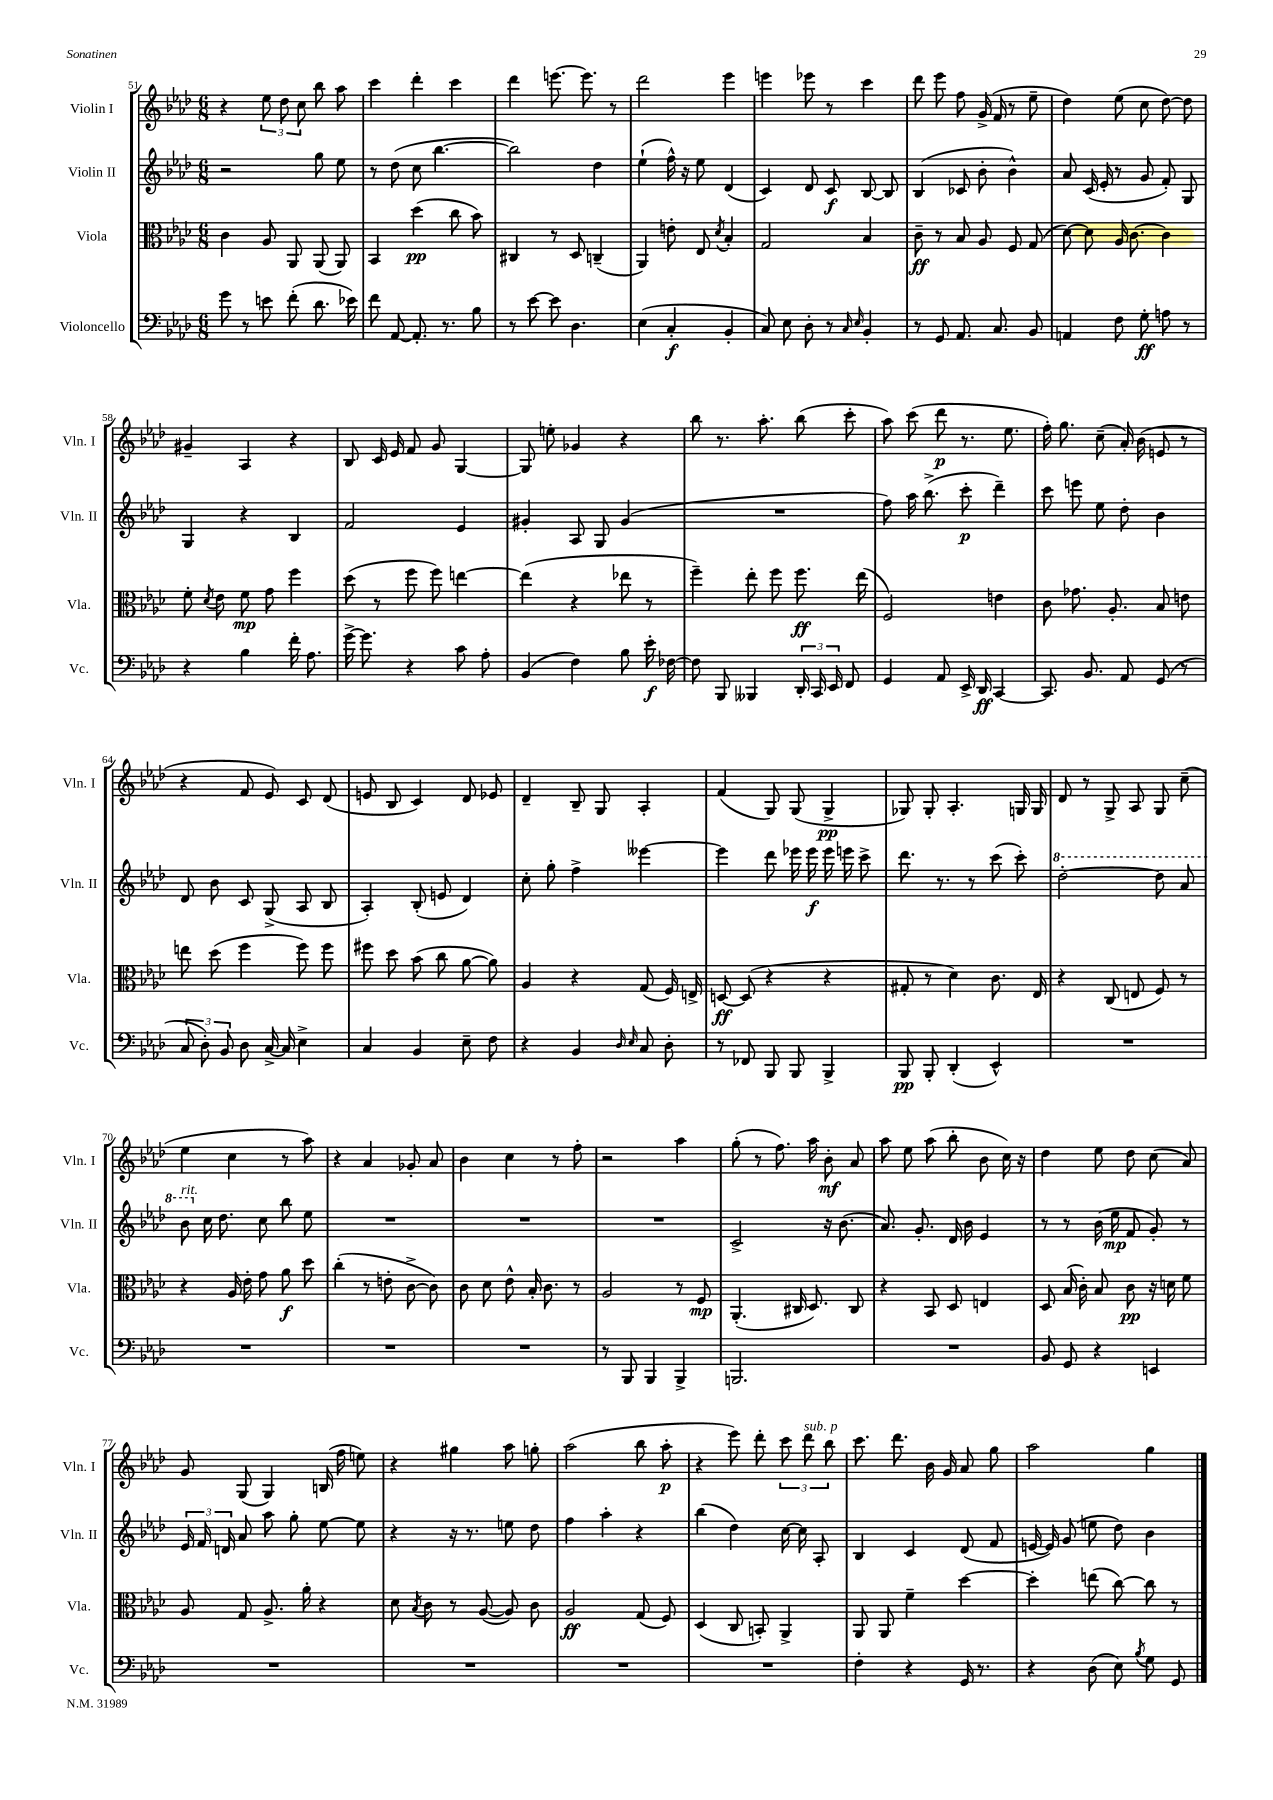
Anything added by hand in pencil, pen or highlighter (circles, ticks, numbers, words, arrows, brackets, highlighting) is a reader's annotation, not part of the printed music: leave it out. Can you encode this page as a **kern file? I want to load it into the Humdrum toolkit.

**kern	**kern	**kern	**kern
*staff4	*staff3	*staff2	*staff1
*clefF4	*clefC3	*clefG2	*clefG2
*k[b-e-a-d-]	*k[b-e-a-d-]	*k[b-e-a-d-]	*k[b-e-a-d-]
*M6/8	*M6/8	*M6/8	*M6/8
8g\	4c\	2r	4r
8r	.	.	.
8e\	8A-/	.	12ee-\
.	.	.	12dd-\
(8f'\	8AA-/	.	.
.	.	.	12cc\
8.d-\	(8AA-/	8gg\	8bb-\
.	8AA-/)	8ee-\	8aa-\
16e-\)	.	.	.
=	=	=	=
8f\	4BB-/	8r	4ccc\
[8AA-/	.	(8dd-\	.
8.AA-'/]	(4dd-\	8cc\	4ddd-'\
.	.	[4.bb-\	.
8.r	.	.	.
.	8cc\	.	4ccc\
8B-\	8b-\)	.	.
=	=	=	=
8r	4C#/	2bb-\])	4ddd-\
[8e-\	.	.	.
8e-\]	8r	.	[8.eee\
4.D-\	8D-/	.	.
.	.	.	8.eee\]
.	(4C~/	4dd-\	.
.	.	.	8r
=	=	=	=
(4E-\	4AA-/)	(4ee-`\	2ddd-\
4C'/	8e'\	16ff^^\)	.
.	.	16r	.
.	8E-/	8ee-\	.
.	8qd-/	.	.
4BB-'/	4B-'/	(4d-/	4eee-\
=	=	=	=
8C/)	2G/	4c/)	4eee\
8E-\	.	.	.
8D-'\	.	8d-/	8eee-\
8r	.	8c/	8r
16qqC/	.	.	.
16qqE-/	.	.	.
4BB-'/	4B-/	[8B-/	4ccc\
.	.	8B-/]	.
=	=	=	=
8r	8c~\	(4B-/	8ddd-\
8GG/	8r	.	8eee-\
8.AA-/	8B-/	8c-/	8ff\
.	8A-/	8b-'\	(16g^/
8.C/	.	.	16f/
.	8F/	4b-^^\)	8r
8BB-/	(8G/	.	8ee-~\
=	=	=	=
4AA/	[8d-\)	8a-/	4dd-\)
.	8d-\]	(16c/	.
.	.	16e-'/	.
8F\	16A-/	8r	(8ee-\
.	[8.c\	.	.
8G'\	.	8g/	8cc\
8A\	4c\]	8f'/)	[8dd-\)
8r	.	8G/	8dd-\]
=	=	=	=
4r	8f'\	4G/	4g#~/
.	8qd-/	.	.
.	8e-\	.	.
4B-\	8f\	4r	4A-/
.	8g\	.	.
16f'\	4ff\	4B-/	4r
8.A-\	.	.	.
=	=	=	=
[16g^\	(8dd-\	2f/	8B-/
8.g\]	.	.	.
.	8r	.	16c/
.	.	.	16e-/
4r	8ff\	.	8f/
.	8ff\)	.	8g/
8c\	[4ee\	4e-/	[4G/
8A-'\	.	.	.
=	=	=	=
(4BB-/	(4ee\]	4g#'/	8G/]
.	.	.	8ee'\
4F\)	4r	8A-/	4g-/
.	.	8G/	.
8B-\	8ee-\	(4g#/	4r
16e-'\	8r	.	.
[16F-\	.	.	.
=	=	=	=
8F-\]	4ff~\)	2.r	8bb-\
8BBB-/	.	.	8.r
4BBB--/	8ee-'\	.	.
.	.	.	8.aa-'\
.	8ff\	.	.
24DD-'/	8.ff\	.	(8bb-\
24CC/	.	.	.
24EE-/	.	.	.
8FF/	.	.	8ccc'\
.	(16ee-\	.	.
=	=	=	=
4GG/	2F/)	8ff\)	8aa-\)
.	.	16aa-\	(8ccc\
.	.	(8.bb-^\	.
8AA-/	.	.	8ddd-\
16EE-^/	.	8ccc'\	8.r
16DD-/	.	.	.
[4CC/	4e\	4ddd-~\)	.
.	.	.	8.ee-\
=	=	=	=
8.CC/]	8c\	8ccc\	16ff'\)
.	.	.	8.gg\
.	8.g-\	8eee\	.
8.BB-/	.	.	.
.	.	8ee-\	(8cc~\
.	8.A-'/	.	.
8AA-/	.	8dd-'\	16a-'/)
.	.	.	(16b-\
(8GG/	8B-/	4b-\	8e/
8r	8e\	.	8r
=	=	=	=
12C/	8ee\	8d-/	4r
12D-'\)	.	.	.
.	(8dd-\	8b-\	.
12BB-/	.	.	.
8D-\	4ff\	8c/	8f/
[16C^/	.	(8G^/	8e-/)
16C/]	.	.	.
4E-^\	8ff\)	8A-/	8c/
.	8ff\	8B-/	(8d-/
=	=	=	=
4C/	8ff#\	4A-'/)	8e/
.	8dd-\	.	8B-/
4BB-/	(8b-\	(8B-'/	4c/)
.	8cc\	8e/	.
8E-~\	[8a-\	4d-/)	8d-/
8F\	8a-\])	.	8e-/
=	=	=	=
4r	4A-/	8cc'\	4d-~/
.	.	8gg'\	.
4BB-/	4r	4ff^\	8B-~/
.	.	.	8G/
16qqD-/	.	.	.
16qqE-/	.	.	.
8C/	(8G/	[4eee--\	4A-'/
8D-'\	16F/)	.	.
.	16E^/	.	.
=	=	=	=
8r	[8D/	4eee--\]	(4f/
8FF-/	(8D/]	.	.
8BBB-/	4r	8ddd-\	8G/)
8BBB-/	.	16eee-\	(8G/
.	.	16eee-\	.
4BBB-^/	4r	16eee-\	4G^/
.	.	16eee\	.
.	.	8ccc^\	.
=	=	=	=
8BBB-/	8G#'/	8.ddd-\	8G-/)
8BBB-'/	8r	.	8G-'/
.	.	8.r	.
(4DD-'/	4d-\)	.	4.A-'/
.	.	8r	.
4EE-^^/)	8.c\	(8ccc\	.
.	.	8ccc'\)	16G/
.	16E-/	.	16G/
=	=	=	=
2.r	4r	[2ddd-'\	8d-/
.	.	.	8r
.	(8C/	.	8G^/
.	8E/	.	8A-/
.	8F/)	8ddd-\]	8G/
.	8r	8aa-/	(8cc~\
=	=	=	=
2.r	4r	8bb-\	4ee-\
.	.	16cc\	.
.	.	8.dd-\	.
.	16A-/	.	4cc\
.	16e-'\	.	.
.	8g\	8cc\	.
.	8a-\	8bb-\	8r
.	8dd-\	8ee-\	8aa-\)
=	=	=	=
2.r	(4cc'\	2.r	4r
.	8r	.	4a-/
.	8e'\	.	.
.	[8c^\	.	8g-'/
.	8c\])	.	8a-/
=	=	=	=
2.r	8c\	2.r	4b-\
.	8d-\	.	.
.	8e-^^\	.	4cc\
.	16B-'/	.	.
.	8.c\	.	.
.	.	.	8r
.	8r	.	8ff'\
=	=	=	=
8r	2A-/	2.r	2r
8BBB-/	.	.	.
4BBB-/	.	.	.
4BBB-^/	8r	.	4aa-\
.	8F/	.	.
=	=	=	=
2.BBB/	(4.AA-'/	2c^/	(8gg'\
.	.	.	8r
.	.	.	8.ff\)
.	16C#/	.	.
.	8.D-/)	.	16aa-\
.	.	16r	8b-'\
.	.	(8.b-\	.
.	8C#/	.	8a-/
=	=	=	=
2.r	4r	8.a-/)	8aa-\
.	.	.	8ee-\
.	.	8.g'/	.
.	8BB-/	.	(8aa-\
.	8D-/	16d-/	8bb-'\
.	.	16b-\	.
.	4E/	4e-/	8b-\
.	.	.	16cc\)
.	.	.	16r
=	=	=	=
8BB-/	8D-/	8r	4dd-\
8GG/	(16B-/	8r	.
.	16c'\)	.	.
4r	8B-/	(16b-\	8ee-\
.	.	16ee-\	.
.	8c\	8f/	8dd-\
4EE/	16r	8g'/)	(8cc\
.	16d\	.	.
.	8f\	8r	8a-/)
=	=	=	=
2.r	8A-/	24e-/	8g/
.	.	24f/	.
.	.	24d/	.
.	8G/	8a-/	(8G/
.	8.A-^/	8aa-\	4G/)
.	.	8gg'\	.
.	16a-'\	.	.
.	4r	[8ee-\	(16B/
.	.	.	16ff\
.	.	8ee-\]	8ee\)
=	=	=	=
2.r	8d-\	4r	4r
.	8qB-/	.	.
.	8c\	.	.
.	8r	16r	4gg#\
.	.	8.r	.
.	([8A-/	.	.
.	8A-/])	8ee\	8aa-\
.	8c\	8dd-\	8gg'\
=	=	=	=
2.r	2A-/	4ff\	(2aa-\
.	.	4aa-'\	.
.	(8G/	4r	8bb-\
.	8F/)	.	8aa-'\
=	=	=	=
2.r	(4D-/	(4bb-\	4r
.	8C/	4dd-\)	8eee-\)
.	8BB'/)	.	8ddd-'\
.	4AA-^/	[16cc\	12ccc\
.	.	16cc\]	.
.	.	.	12ddd-\
.	.	8A-'/	.
.	.	.	12bb-\
=	=	=	=
4F'\	8AA-/	4B-/	8.ccc\
.	8AA-/	.	.
.	.	.	8.ddd-\
4r	4f~\	4c/	.
.	.	.	16b-\
.	.	.	16g/
16GG/	[4dd-\	(8d-/	8a-/
8.r	.	.	.
.	.	8f/	8gg\
=	=	=	=
4r	4dd-'\]	[16e/	2aa-\
.	.	16e/])	.
.	.	(8g/	.
(8D-\	(8ee\	8ee\	.
8E-\)	[8cc\)	8dd-\)	.
8qB-/	.	.	.
8G\	8cc\]	4b-\	4gg\
8GG/	8r	.	.
==	==	==	==
*-	*-	*-	*-
